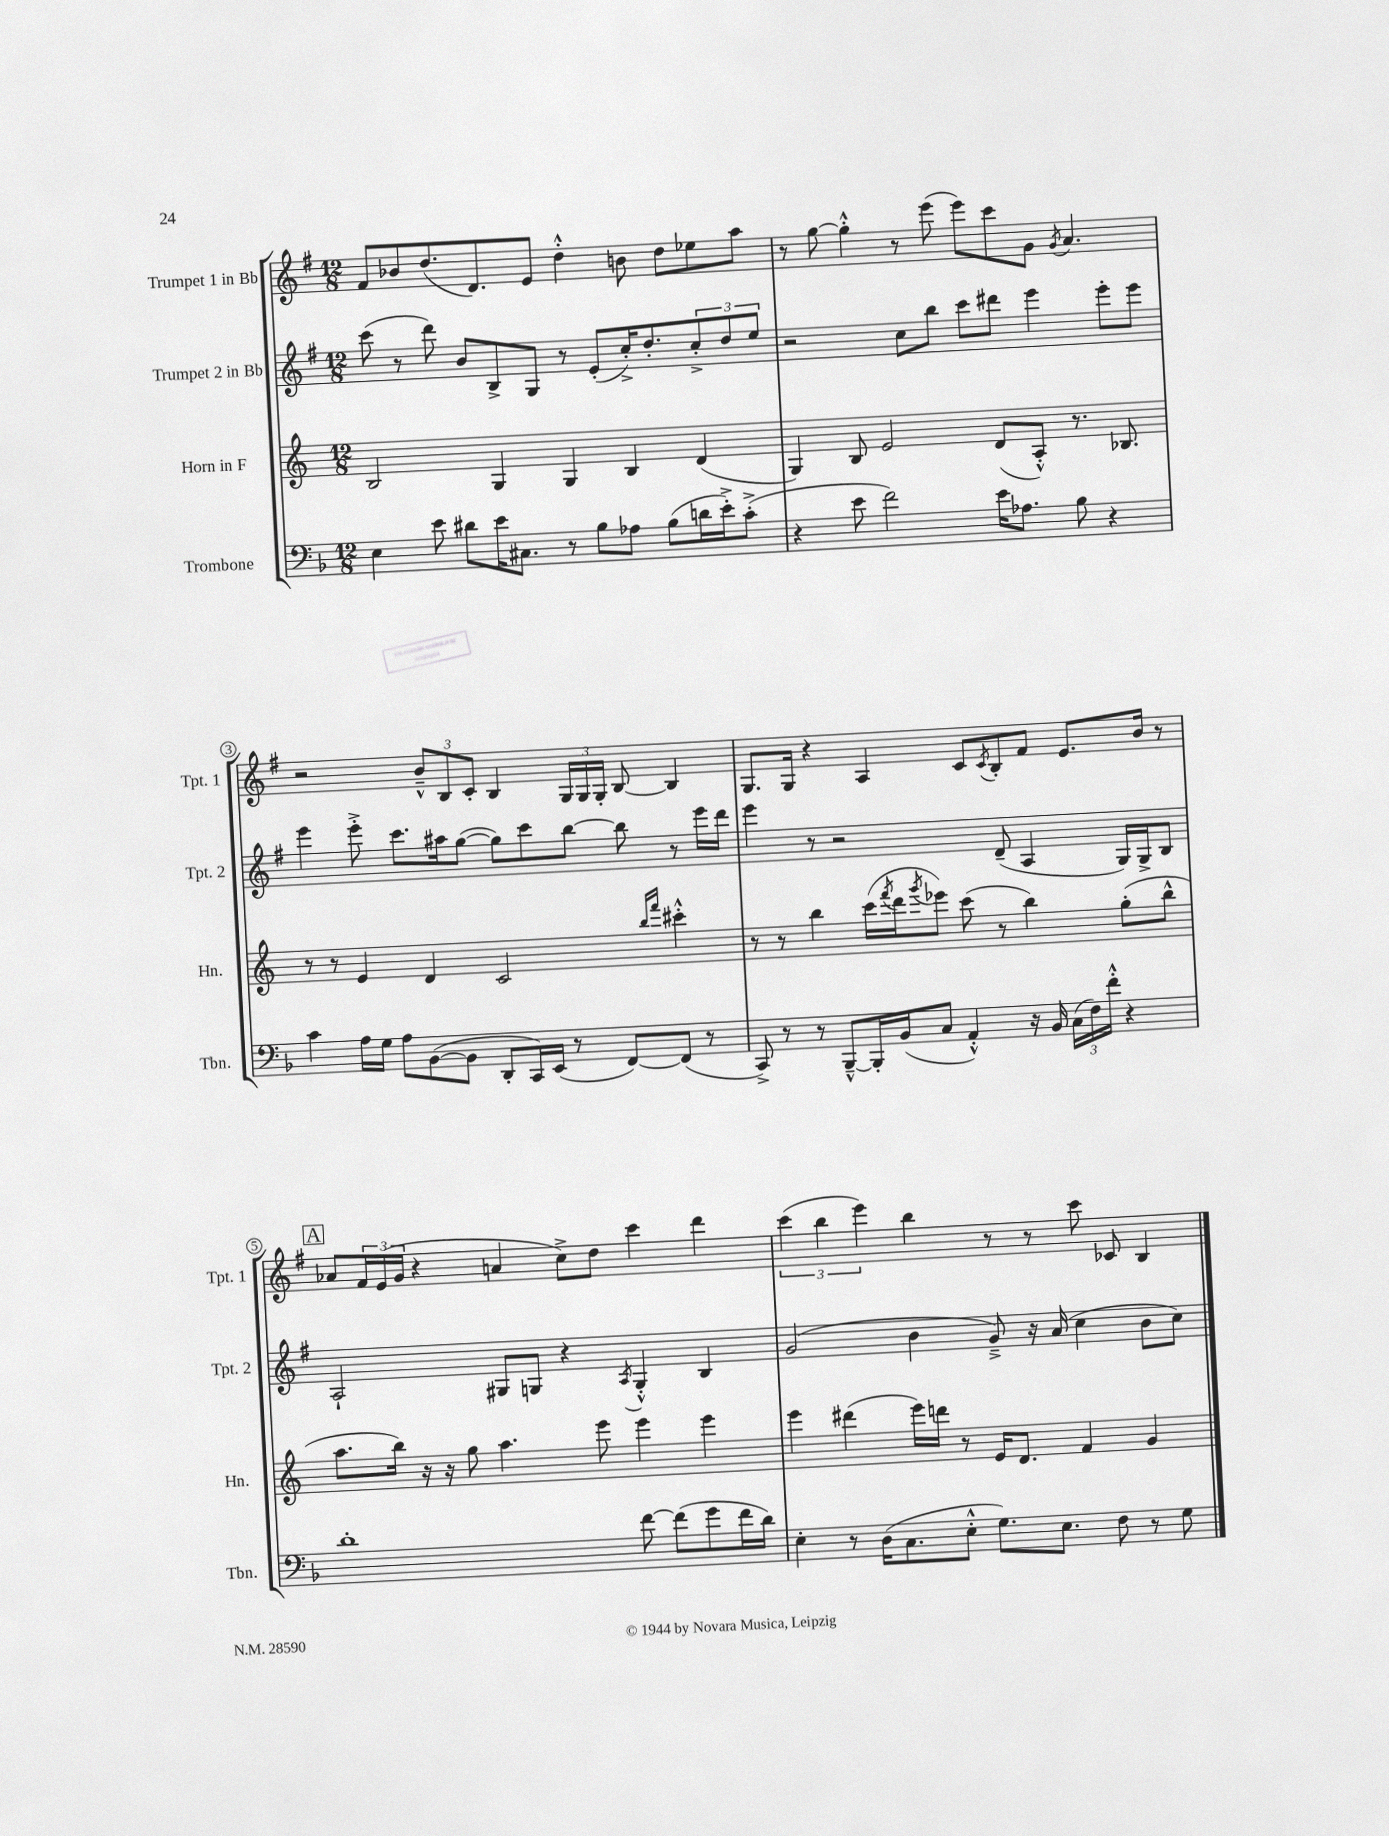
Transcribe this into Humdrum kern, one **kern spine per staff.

**kern	**kern	**kern	**kern
*staff4	*staff3	*staff2	*staff1
*clefF4	*clefG2	*clefG2	*clefG2
*k[b-]	*k[]	*k[f#]	*k[f#]
*M12/8	*M12/8	*M12/8	*M12/8
4E	2B	(8ccc	8f#
.	.	8r	8b-
8e	.	8ddd)	(8.dd
8d#	.	8b	.
.	.	.	8.d)
16e	4G	8B^	.
8.C#	.	.	.
.	.	8G	8e
8r	4G	8r	4dd'^^
8B-	.	(8e'	.
8A-	4B	16cc'^)	8b
.	.	8.dd'	.
(8B-	.	.	8dd
16d	(4d	12cc'^	8ee-
16e'^)	.	.	.
.	.	12dd	.
(8c'^	.	.	8aa
.	.	12ee	.
=	=	=	=
4r	4G)	2r	8r
.	.	.	[8gg
8e	8B	.	4gg'^^]
2f)	2e	.	.
.	.	8cc	8r
.	.	8bb	(8eee
.	.	8ccc	8eee)
16e	(8d	8ddd#	8ccc
8.A-	.	.	.
.	8A'^^)	4eee	8g
.	.	.	8qg
8B-	8.r	.	4.a
4r	.	8eee'	.
.	8.B-	.	.
.	.	8eee	.
=	=	=	=
4c	8r	4eee	2r
.	8r	.	.
16A	4e	8eee'^	.
16G	.	.	.
8A	.	8.ccc	.
([8BB-	4d	.	12b~^^
.	.	16aa#	.
.	.	.	12B
8BB-]	.	([8gg	.
.	.	.	12c'
8DD'	2c	8gg])	4B
16CC)	.	8ccc	.
(16EE	.	.	.
8r	.	[8bb	24G
.	.	.	24G
.	.	.	24G'
[8FF)	.	8bb]	[8B
.	16qqbb	.	.
.	16qqfff	.	.
(8FF]	4ccc#'^^	8r	4B]
8r	.	16eee	.
.	.	16ddd	.
=	=	=	=
8CC^)	8r	4eee	8.G
8r	8r	.	.
.	.	.	16G
8r	4bb	8r	4r
[8BBB-~^^	.	2r	.
16BBB-']	(16ccc	.	4A
.	8qfff	.	.
(16BB-	16ddd	.	.
.	8qggg	.	.
8C	8eee-)	.	.
4AA'^^)	(8ccc	.	8c
.	.	.	8qc
.	8r	(8d~	8B'
16r	4bb)	4A	8f#
16BB-	.	.	.
(24C	.	.	8.e
24F)	.	.	.
24f'^^	.	.	.
4r	(8gg'	16G)	.
.	.	16G^	16b
.	8bb^^	8B	8r
=	=	=	=
1d'	8.aa	2A`	8a-
.	.	.	24f#
.	.	.	(24e
.	16bb)	.	.
.	.	.	24g
.	16r	.	4r
.	16r	.	.
.	8gg	.	.
.	4.aa	8G#	4a
.	.	8G	.
.	.	4r	8cc^)
.	8eee	.	8dd
.	.	8qA	.
[8f	4eee	4G'^^	4ccc
(8f]	.	.	.
8g	4eee	4B	4ddd
16f	.	.	.
16d)	.	.	.
=	=	=	=
4E'	4eee	(2g	(6ccc
.	.	.	6bb
8r	(4ddd#	.	.
.	.	.	6eee)
(16D	.	.	.
8.C	.	.	.
.	16eee)	4b	4bb
.	16ddd	.	.
8E'^^	8r	.	.
8.G)	16e	8g~^)	8r
.	8.d	.	.
.	.	16r	8r
8.E	.	(16a	.
.	4f	4cc	8ccc
8F	.	.	8c-
8r	4g	8b	4B
8G	.	8cc)	.
==	==	==	==
*-	*-	*-	*-
